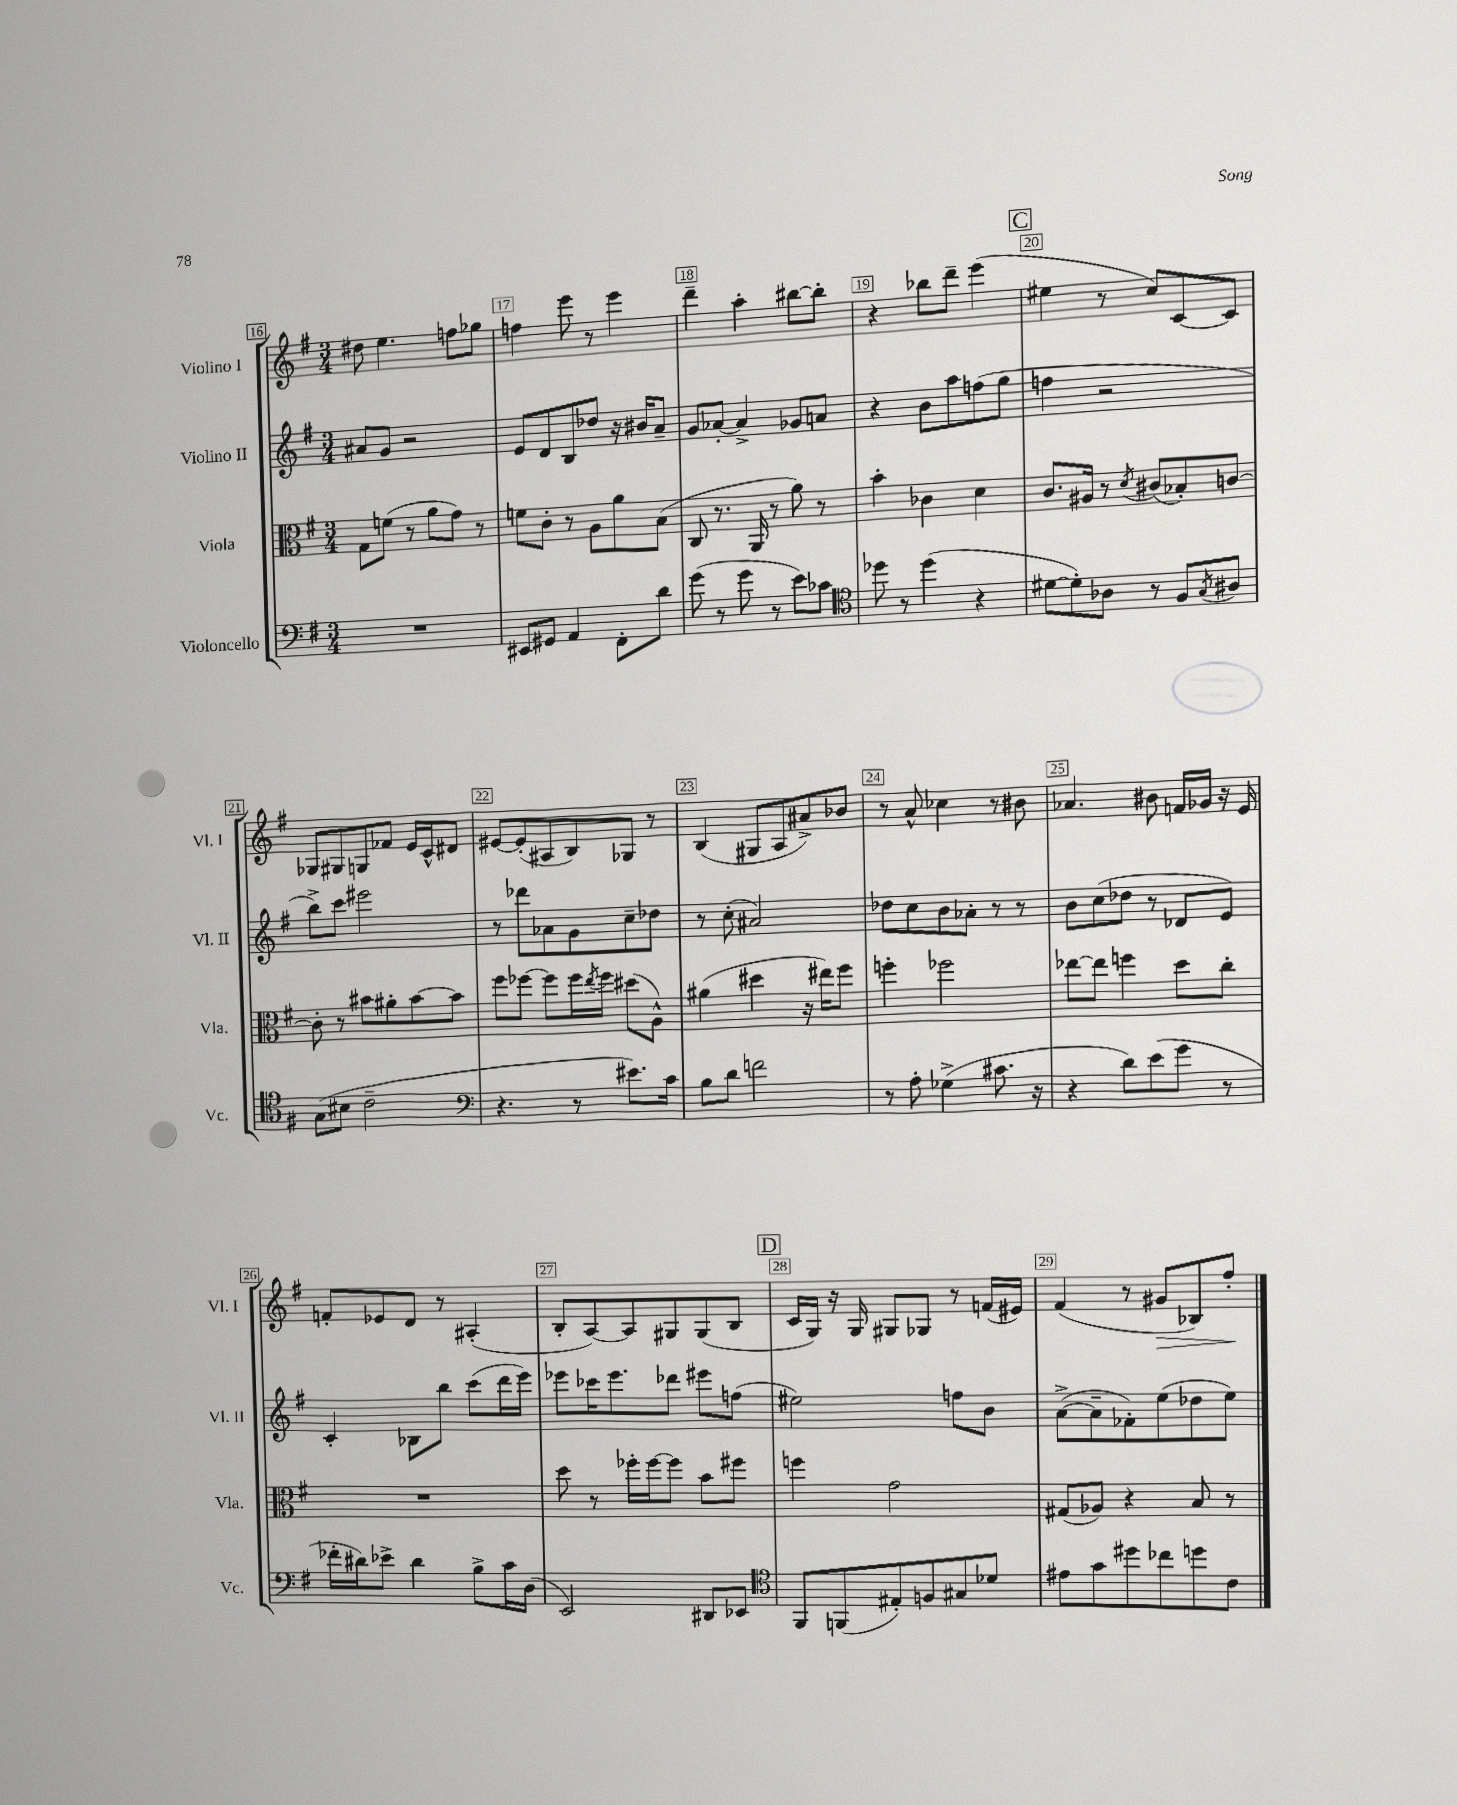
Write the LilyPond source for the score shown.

<<
\new StaffGroup <<
\new Staff = "s0" \with { instrumentName = "Violino I" shortInstrumentName = "Vl. I" } {
    \clef treble \key g \major \numericTimeSignature \time 3/4
    dis''8 e''4. f''8 ges''8 |
    f''4 e'''8 r8 e'''4 |
    d'''4-- a''4-. bis''8~ bis''8-. |
    r4 bes''8 d'''8-- e'''4( |
    \mark \markup { \box "C" } eis''4 r8 c''8) c'8~ c'8 |
    ges8 gis8 g8 fes'8 e'16 c'16-^ dis'8 |
    eis'8~ eis'8-.( ais8 b8) ges8 r8 |
    b4( gis8 a8 ais'8->) bes'8 |
    r8 a'8-^ ces''4 r8 bis'8 |
    aes'4. bis'8 f'16 ges'16 r16 e'16 |
    f'8-. ees'8 d'8 r8 ais4-.( |
    b8-. a8~) a8 gis8 gis8( b8 |
    \mark \markup { \box "D" } c'16 g16) r16 g16 gis8 ges8 r8 f'16( eis'16) |
    fis'4( r8 gis'8\> bes8) fis''8-.\! \bar "|." |
}
\new Staff = "s1" \with { instrumentName = "Violino II" shortInstrumentName = "Vl. II" } {
    \clef treble \key g \major \numericTimeSignature \time 3/4
    ais'8 g'8 r2 |
    e'8 d'8 b8 des''8 r16 bis'16 a'8-- |
    g'8 aes'8~-. aes'4-> ges'8 a'8 |
    r4 b'8 a''8 f''8( g''8 |
    \mark \markup { \box "C" } f''4 r2 |
    b''8->) c'''8 eis'''2 |
    r8 des'''8 aes'8 g'8 c''8-- des''8 |
    r8 c''8-.( ais'2) |
    des''8 c''8 b'8 aes'8-. r8 r8 |
    b'8 c''8( des''8 r8 des'8 e'8) |
    c'4-. bes8 b''8 c'''8( d'''16 e'''16) |
    ees'''8 ces'''16 ees'''8. des'''8 eis'''8 f''8( |
    \mark \markup { \box "D" } eis''2) f''8 b'8 |
    a'8~->( a'8-- fes'8-.) e''8( des''8 e''8) \bar "|." |
}
\new Staff = "s2" \with { instrumentName = "Viola" shortInstrumentName = "Vla." } {
    \clef alto \key g \major \numericTimeSignature \time 3/4
    g8 f'8( r8 a'8 g'8) r8 |
    f'8 c'8-. r8 a8 a'8 b8( |
    c8 r8. a,16 r8 a'8) r8 |
    b'4-. ces'4 d'4 |
    \mark \markup { \box "C" } c'8. ais16 r8 \acciaccatura { d'8 } cis'8( bes8-.) c'8~ |
    c'8-. r8 bis'8 ais'8-. bis'8~ bis'8 |
    fis''8 fes''8~ fes''8 fes''16 \acciaccatura { e''8 } fes''16 dis''8( a8-^) |
    ais'4( dis''4 r16 eis''16) fis''8 |
    f''4-. fes''2 |
    ees''8~ ees''8 f''4 d''8 c''8-. |
    R2. |
    d''8 r8 fes''16-. fes''16~ fes''8 b'8 fis''8 |
    \mark \markup { \box "D" } f''4 g'2 |
    gis8( aes8) r4 b8 r8 \bar "|." |
}
\new Staff = "s3" \with { instrumentName = "Violoncello" shortInstrumentName = "Vc." } {
    \clef bass \key g \major \numericTimeSignature \time 3/4
    R2. |
    eis,8 gis,8 a,4 fis,8-. d'8 |
    g'8( r8 g'8 r8 e'8) ces'8 |
    \clef tenor des''8 r8 des''4( r4 |
    \mark \markup { \box "C" } dis'8~ dis'8-.) aes8 r8 fis8 \acciaccatura { g8 } ais8 |
    g8( bis8 c'2-- |
    \clef bass r4. r8 eis'8.) c'16 |
    b8 d'8 f'2 |
    r8 a8-. ges4->( cis'8. r16 |
    r4 d'8) e'8( g'8 r8 |
    fes'16-. dis'16) ees'8-> dis'4 b8-> c'16 d16( |
    e,2) dis,8 ees,8 |
    \mark \markup { \box "D" } \clef tenor fis,8 f,8( eis8-.) f8 gis8 des'8 |
    eis'8 g'8 dis''8 ces''8 d''8 c'8 \bar "|." |
}
>>
>>
\layout { \context { \Score currentBarNumber = #16 \override BarNumber.break-visibility = ##(#f #t #t) barNumberVisibility = #all-bar-numbers-visible \override BarNumber.stencil = #(make-stencil-boxer 0.1 0.3 ly:text-interface::print) } }
